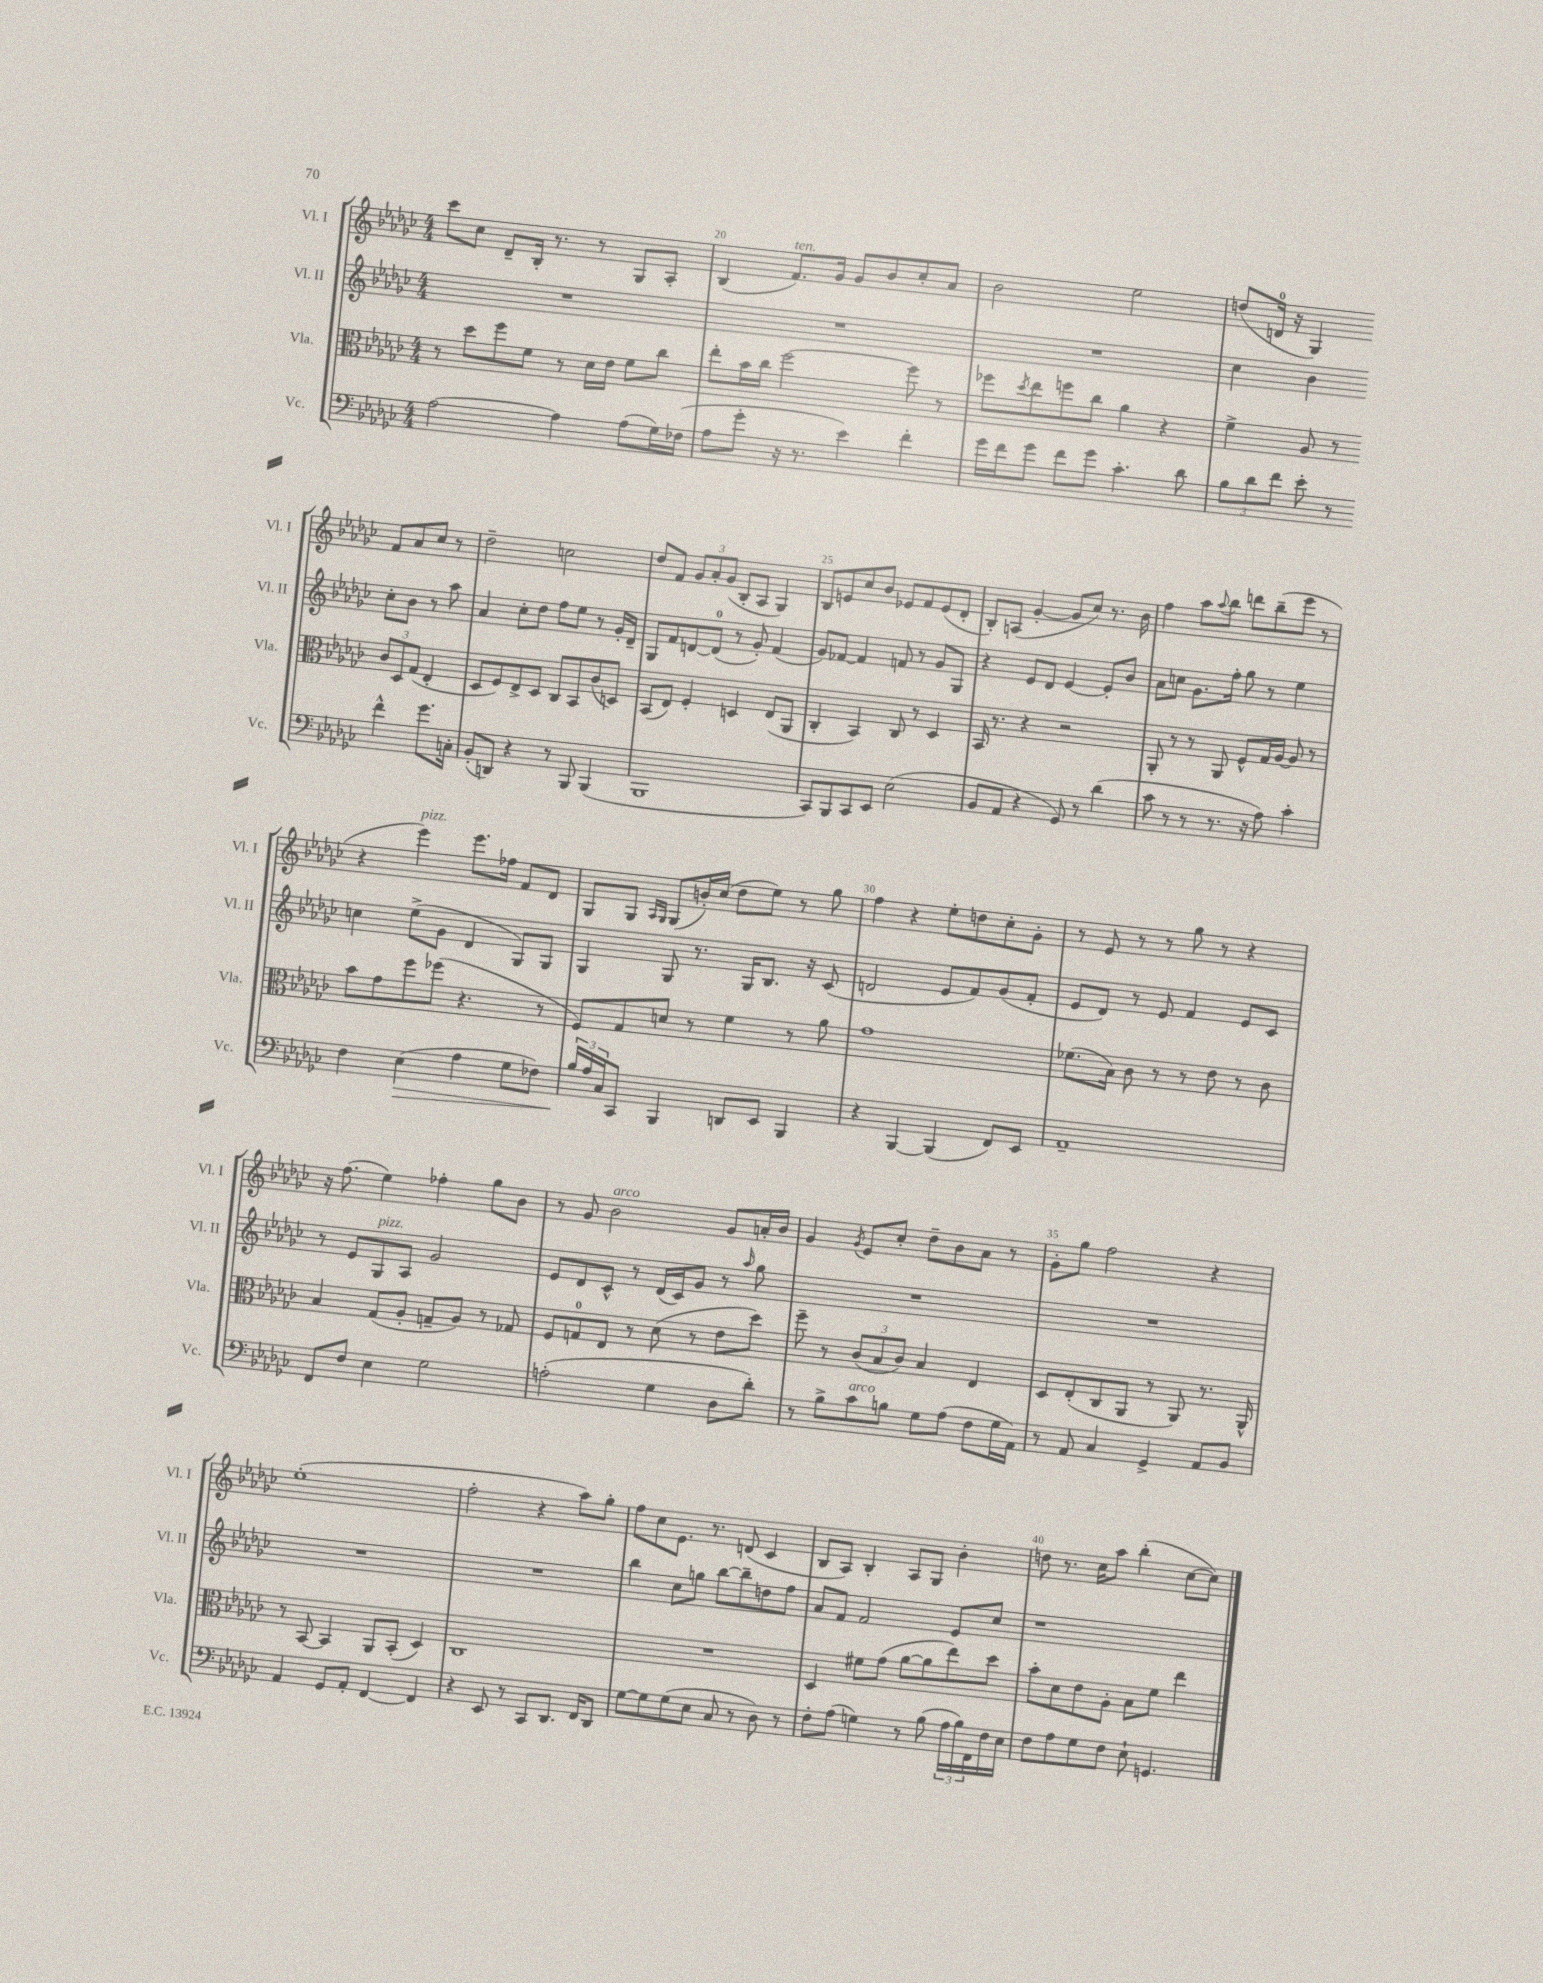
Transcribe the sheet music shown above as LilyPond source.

<<
\new StaffGroup <<
\new Staff = "s0" \with { instrumentName = "Vl. I" shortInstrumentName = "Vl. I" } {
    \clef treble \key ges \major \numericTimeSignature \time 4/4
    ces'''8 ces''8 des'8-- bes16-. r8. r8 ges8 aes8-. |
    bes4( f'8.^\markup { \italic "ten." }) ges'16 ges'8 bes'8 ces''8-. aes'8 |
    bes'2 ees''2 |
    d''8( d'16-0 r16 ges4) f'8 aes'8 ces''8 r8 |
    des''2-- c''2 |
    des''8 f'8 \tuplet 3/2 { ges'8 aes'8-. ges'8( } bes8-. aes8 ges4) |
    bes8 e'8 ces''8 bes'8 ees'8 f'8 ees'8( des'8-. |
    bes8-.) a8( ges'4~-. ges'8 ces''8) r8. bes'16 |
    f''4 aes''8 \appoggiatura { aes''8 } bes''8 d'''8 bes''8--( ees'''8 r8 |
    r4 ees'''4^\markup { \italic "pizz." }) ees'''8. fes''16 f'8 des'8 |
    ges8 ges8 \grace { aes16 ges16 } ges8( b'16-.) ces''16( des''8 ees''8) r8 ges''8 |
    f''4 r4 ees''8-. d''8 ces''8-. ges'8-. |
    r8 ees'8 r8 r8 ges''8 r8 r4 |
    r16 f''8.( ees''4) fes''4-. ges''8 bes'8 |
    r8 ges'8 bes'2^\markup { \italic "arco" } ges'8 a'16-. bes'16 |
    ges'4 \acciaccatura { ges'8 } ees'8 ces''8-. des''8-- bes'8 aes'8 r8 |
    ges'8-. ges''8 f''2 r4 |
    ees''1-.( |
    f''2-. r4 aes''8) ges''8-. |
    f''8 ces''8 ees'8. r8. d'8( ces'4 |
    bes8 aes8) bes4-. aes8 ges8 bes'4-. |
    d''8 r8. ces''16 aes''8 bes''4-.( ces''8~ ces''8) \bar "|." |
}
\new Staff = "s1" \with { instrumentName = "Vl. II" shortInstrumentName = "Vl. II" } {
    \clef treble \key ges \major \numericTimeSignature \time 4/4
    R1 |
    R1 |
    R1 |
    ces''4 bes'4 ces''8-. bes'8 r8 aes''8 |
    aes'4 ces''8-. des''8 f''8 ees''8 r8 ges'16-. des'16-- |
    ges8 f'8 d'8~ d'8-0( r8 ges'8-.) f'4( |
    ges'8) fes'8~ fes'4 f'8 r8 ges'8 ges8 |
    r4 ees'8 des'8 ees'4~ ees'8-. bes'8 |
    aes'8 c''8 ges'8. f''16-. ges''8 r8 ees''4 |
    c''4 ees''8->( ges'8 des'4 ges8) ges8 |
    ges4 ges8 r8. ges16 bes8. r16 ces'8( |
    d'2 ees'8 f'8) ges'8( f'8-. |
    ees'8 des'8) r8 ees'8 f'4 ees'8 ces'8 |
    r8 ees'8 ges8^\markup { \italic "pizz." } aes8 ges'2 |
    ees'8 des'8 ces'8-^ r8 des'16( ces'16) ges'8 r8 \grace { aes''16 } ges''8 |
    R1 |
    R1 |
    R1 |
    R1 |
    bes''4 ces''8 g''8 bes''8~ bes''8-- d''8 f''8 |
    aes'8 f'8 f'2 ees'8 ces''8 |
    r1 \bar "|." |
}
\new Staff = "s2" \with { instrumentName = "Vla." shortInstrumentName = "Vla." } {
    \clef alto \key ges \major \numericTimeSignature \time 4/4
    r8 des''8 f''8 f'8 r8 des'16 ees'16 f'8 ces''8 |
    ees''8-. bes'16 ces''16 f''2~ f''8 r8 |
    fes''8 \acciaccatura { des''8 } ees''8 f''8 ces''8 aes'4 r4 |
    f'4-> aes8 r8 \tuplet 3/2 { ces'8 des8 ges8( } ees4-. |
    des8 f8) ees8-> des8 ces8 bes,8 ces'8( d8) |
    bes,8( ees8) f4-. d4 ees8( aes,8 |
    ces4-. bes,4) ces8 r8 des4 |
    bes,16 r8. r4 r2 |
    aes,8-. r8 r8 aes,8 f8-^ ges16 aes16~ aes8 r8 |
    bes'8 ges'8 f''8 fes''8( r4. r8 |
    f8) ges8 d'8 r8 f'4 r8 aes'8 |
    ges'1 |
    fes'8.( bes16) ces'8 r8 r8 ees'8 r8 ces'8 |
    bes4 ges8( aes8-. g8-- aes8) r8 ges8 |
    f8 g8-0 ees8 r8 des'8( r8 ees'8 des''8) |
    f''8-- r8 \tuplet 3/2 { ces'8( bes8 ces'8) } bes4 ees4 |
    des8 ees8-.( ces8 aes,8 r8 aes,8) r8. aes,16-^ |
    r8 bes,8~ bes,4 aes,8 bes,8-.( des4) |
    ces1 |
    R1 |
    des4 fis'8 ges'8( aes'8~ aes'8 ees''8) des''8 |
    bes'8-. des'8 ees'8 aes8-. bes8 f'8 ees''4 \bar "|." |
}
\new Staff = "s3" \with { instrumentName = "Vc." shortInstrumentName = "Vc." } {
    \clef bass \key ges \major \numericTimeSignature \time 4/4
    aes2~ aes4 aes8( ges16) fes16( |
    aes8 ges'8-. r16 r8. ees'4) f'4-. |
    ges'16 f'16 ges'8 f'8 ges'8 ces'4.-. des'8 |
    \tuplet 3/2 { bes8 des'8 f'8 } ees'8-. r8 f'4-^ ges'8. c16-. |
    bes,8-.( d,8) r4 r8 bes,,8 bes,,4( |
    bes,,1 |
    ces,8) bes,,8 ces,8 ees,8 ees2( |
    bes,8 aes,8 r4 ges,8) r8 des'4( |
    ces'8 r8 r8 r8. r16 aes8) ces'4-. |
    f4 ees4\>( aes4 ges8 fes8) |
    \tuplet 3/2 { bes16\! aes16 ces16 } ces,8 bes,,4 d,8 ees,8 bes,,4 |
    r4 bes,,4~ bes,,4( f,8) ees,8 |
    aes,1-- |
    f,8 f8 ees4 ges2 |
    a2-.( ges4 des8 des'8-.) |
    r8 bes8-> ces'8^\markup { \italic "arco" } b8 ges8 aes8( f8 ges16 aes,16) |
    r8 aes,8 ces4 ges,4-> aes,8 bes,8 |
    aes,4 ges,8 aes,8-. f,4~ f,4 |
    r4 ees,8 r8 ces,8 des,8. f,16 des,8 |
    ges8~ ges8 ges8( ees8 ces8 r8 des8) r8 |
    f8-. aes8( g4) r8 bes8( \tuplet 3/2 { aes16 bes16) f,16 } f16 ees16 |
    f8 aes8 ges8 f8 ees8-! g,4. \bar "|." |
}
>>
>>
\layout { \context { \Score currentBarNumber = #19 \override BarNumber.break-visibility = ##(#f #t #t) barNumberVisibility = #(every-nth-bar-number-visible 5) } }
